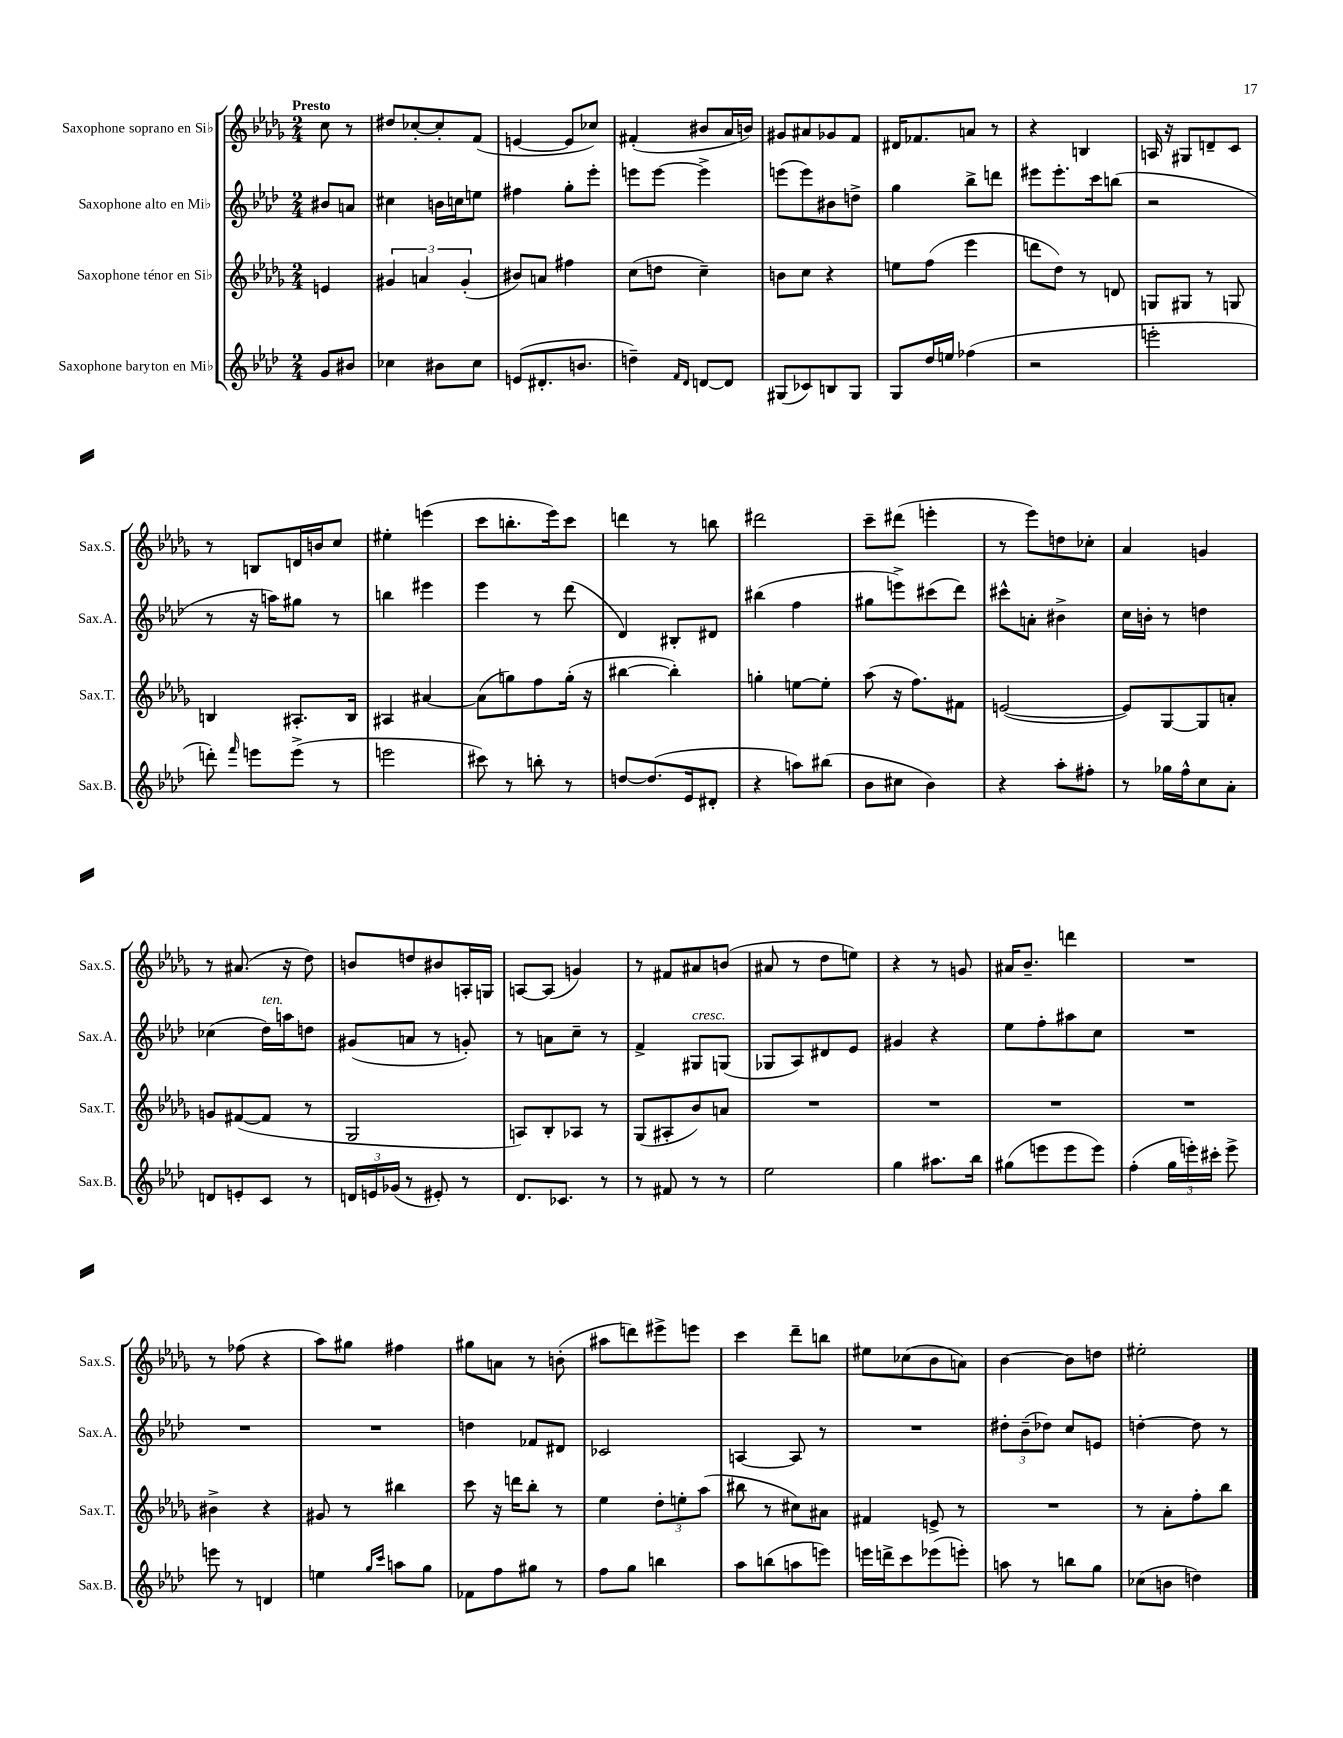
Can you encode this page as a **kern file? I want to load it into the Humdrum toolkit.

**kern	**kern	**kern	**kern
*staff4	*staff3	*staff2	*staff1
*clefG2	*clefG2	*clefG2	*clefG2
*k[b-e-a-d-]	*k[b-e-a-d-g-]	*k[b-e-a-d-]	*k[b-e-a-d-g-]
*M2/4	*M2/4	*M2/4	*M2/4
8g/L	4e/	8b#/L	8cc\
8b#/J	.	8a/J	8r
=	=	=	=
4cc-\	6g#/	4cc#\	8dd#/L
.	.	.	[8cc-'/
.	6a/	.	.
8b#\L	.	16b\LL	8cc-'/]
.	.	16cc\J	.
.	(6g#'/	.	.
8cc-\J	.	8ee\J	(8f/J
=	=	=	=
(8e/L	8b#/L)	4ff#\	[4e/
8.d#'/	8a/J	.	.
.	4ff#\	8gg'\L	8e/]L
8.b/J	.	.	.
.	.	8eee-'\J	8cc-/J)
=	=	=	=
4dd~\)	(8cc\L	8eee\L	(4f#'/
.	8dd\J	[8eee\J	.
16qqf/LL	.	.	.
16qqd-/JJ	.	.	.
[8d/L	4cc~\)	4eee^\]	8b#/L
8d/]J	.	.	16a-/L
.	.	.	16b/JJ)
=	=	=	=
(8G#/L	8b\L	(8eee\L	8g#/L
8c-/)	8cc\J	8eee\)	8a#/
8B/	4r	8b#\	8g-/
8G#/J	.	8dd^\J	8f/J
=	=	=	=
8G/L	8ee\L	4gg\	16d#/LK
.	.	.	8.f-/
16dd-/L	(8ff\J	.	.
16ee/JJ	.	.	.
(4ff-\	4eee-\	8bb-^\L	8a/J
.	.	8ddd\J	8r
=	=	=	=
2r	8ddd\L	8eee#\L	4r
.	8dd-\J)	8.eee#'\	.
.	8r	.	4B/
.	.	16ccc\k	.
.	8d/	(8bb\J	.
=	=	=	=
2eee'\	8G/L	2r	16A/
.	.	.	16r
.	8G#/J	.	8G#/L
.	8r	.	8d~/
.	8G/	.	8c/J
=	=	=	=
8ddd'\)	4B/	8r	8r
16qqfff/	.	.	.
8eee\L	.	16r	8B/L
.	.	16aa\LK)	.
(8eee^\J	8.A#'/L	8gg#\J	16d/L
.	.	.	16b/J
8r	.	8r	8cc/J
.	16B/Jk	.	.
=	=	=	=
2eee\	4A#/	4bb\	4ee#'\
.	[4a#/	4eee#\	(4eee\
=	=	=	=
8ccc#\)	(8a#\]L	4eee-\	8ccc\L
8r	8gg\)	.	8.bb'\
8bb'\	8ff\	8r	.
.	.	.	16eee-\k)
8r	(16gg'\Jk	(8ddd-\	8ccc\J
.	16r	.	.
=	=	=	=
[8dd/L	[4bb#\	4d-/)	4ddd\
(8.dd/]	.	.	.
.	4bb#'\])	8B#'/L	8r
16e-/k	.	.	.
8d#'/J	.	8d#/J	8bb\
=	=	=	=
4r	4gg'\	(4bb#\	2ddd#\
8aa\L)	[8ee\L	4ff\	.
(8bb#\J	8ee'\]J	.	.
=	=	=	=
8b-\L	(8aa-\	8gg#\L	8ccc~\L
8cc#\J	16r	8eee^\)	(8ddd#\J
.	8.ff\L)	.	.
4b-\)	.	(8ccc#\	4eee'\
.	8f#\J	8ddd-\J)	.
=	=	=	=
4r	([2e/	8ccc#^^\L	8r
.	.	8a'\J	8eee-\L)
8aa-'\L	.	4b#^\	8dd\
8ff#'\J	.	.	8cc-'\J
=	=	=	=
8r	8e/]L)	16cc\LL	4a-/
.	.	16b'\JJ	.
16gg-\LL	[8G-/	8r	.
16ff^^\J	.	.	.
8cc\	8G-/]	4dd\	4g/
8a-'\J	8a'/J	.	.
=	=	=	=
8d/L	8g/L	(4cc-\	8r
8e'/	([8f#/	.	(8.a#/
8c/J	8f#/]J	16dd-\LL)	.
.	.	16aa\J	16r
8r	8r	8dd\J	8dd-\)
=	=	=	=
24d/LL	2G-/	(8g#/L	8b/L
24e/	.	.	.
(24g-/JJ	.	.	.
8r	.	8a/J	8dd/
8e#'/)	.	8r	8b#/
8r	.	8g'/)	16A'/L
.	.	.	16G/JJ
=	=	=	=
8.d-/L	8A/L)	8r	[8A/L
.	8B-'/	8a\L	(8A/]J
8.c-/J	.	.	.
.	8A-/J	8cc~\J	4g/)
8r	8r	8r	.
=	=	=	=
8r	(8G-/L	4f^/	8r
8f#/	8A#'/	.	8f#/L
8r	8b-/)	8G#/L	8a#/
8r	8a/J	(8G/J	(8b/J
=	=	=	=
2ee-\	2r	8G-/L	8a#/
.	.	8A-/)	8r
.	.	8d#/	8dd-\L
.	.	8e-/J	8ee\J)
=	=	=	=
4gg\	2r	4g#/	4r
8.aa#\L	.	4r	8r
.	.	.	8g/
16bb-\Jk	.	.	.
=	=	=	=
(8gg#\L	2r	8ee-\L	16a#/LK
.	.	.	8.b-~/J
8eee\	.	8ff'\	.
8eee\	.	8aa#\	4ddd\
8eee\J)	.	8cc\J	.
=	=	=	=
(4ff'\	2r	2r	2r
24gg\LL	.	.	.
24eee'\)	.	.	.
24ccc#'\JJ	.	.	.
8eee^\	.	.	.
=	=	=	=
8eee\	4b#^\	2r	8r
8r	.	.	(8ff-\
4d/	4r	.	4r
=	=	=	=
4ee\	8g#/	2r	8aa-\L)
.	8r	.	8gg#\J
16qqgg/LL	.	.	.
16qqccc/JJ	.	.	.
8aa\L	4bb#\	.	4ff#\
8gg\J	.	.	.
=	=	=	=
8f-\L	8ccc\	4dd\	8gg#\L
8ff\	16r	.	8a\J
.	16ddd\LK	.	.
8gg#\J	8bb-'\J	8f-/L	8r
8r	8r	8d#/J	(8b'\
=	=	=	=
8ff\L	4ee-\	2c-/	8aa#\L
8gg\J	.	.	8ddd\)
4bb\	12dd-'\L	.	8eee#^\
.	12ee'\	.	.
.	.	.	8eee\J
.	(12aa-\J	.	.
=	=	=	=
8aa-\L	8bb#\	[4A/	4ccc\
(8bb\	8r	.	.
8aa\	8cc#\L)	8A/]	8ddd-~\L
8eee\J)	8a#\J	8r	8bb\J
=	=	=	=
16eee\LL	4f#/	2r	8ee#\L
16ddd^\J	.	.	.
8ccc\	.	.	(8cc-\
(8eee-\	8e^/	.	8b-\
8eee'\J)	8r	.	8a\J)
=	=	=	=
8aa\	2r	12dd#'\L	[4b-\
.	.	(12b-~\	.
8r	.	.	.
.	.	12dd-\J)	.
8bb\L	.	8cc/L	8b-\]L
8gg\J	.	8e/J	8dd\J
=	=	=	=
(8cc-\L	8r	[4dd'\	2ee#'\
8b\J	8a-'\L	.	.
4dd\)	8ff'\	8dd\]	.
.	8bb-\J	8r	.
==	==	==	==
*-	*-	*-	*-
